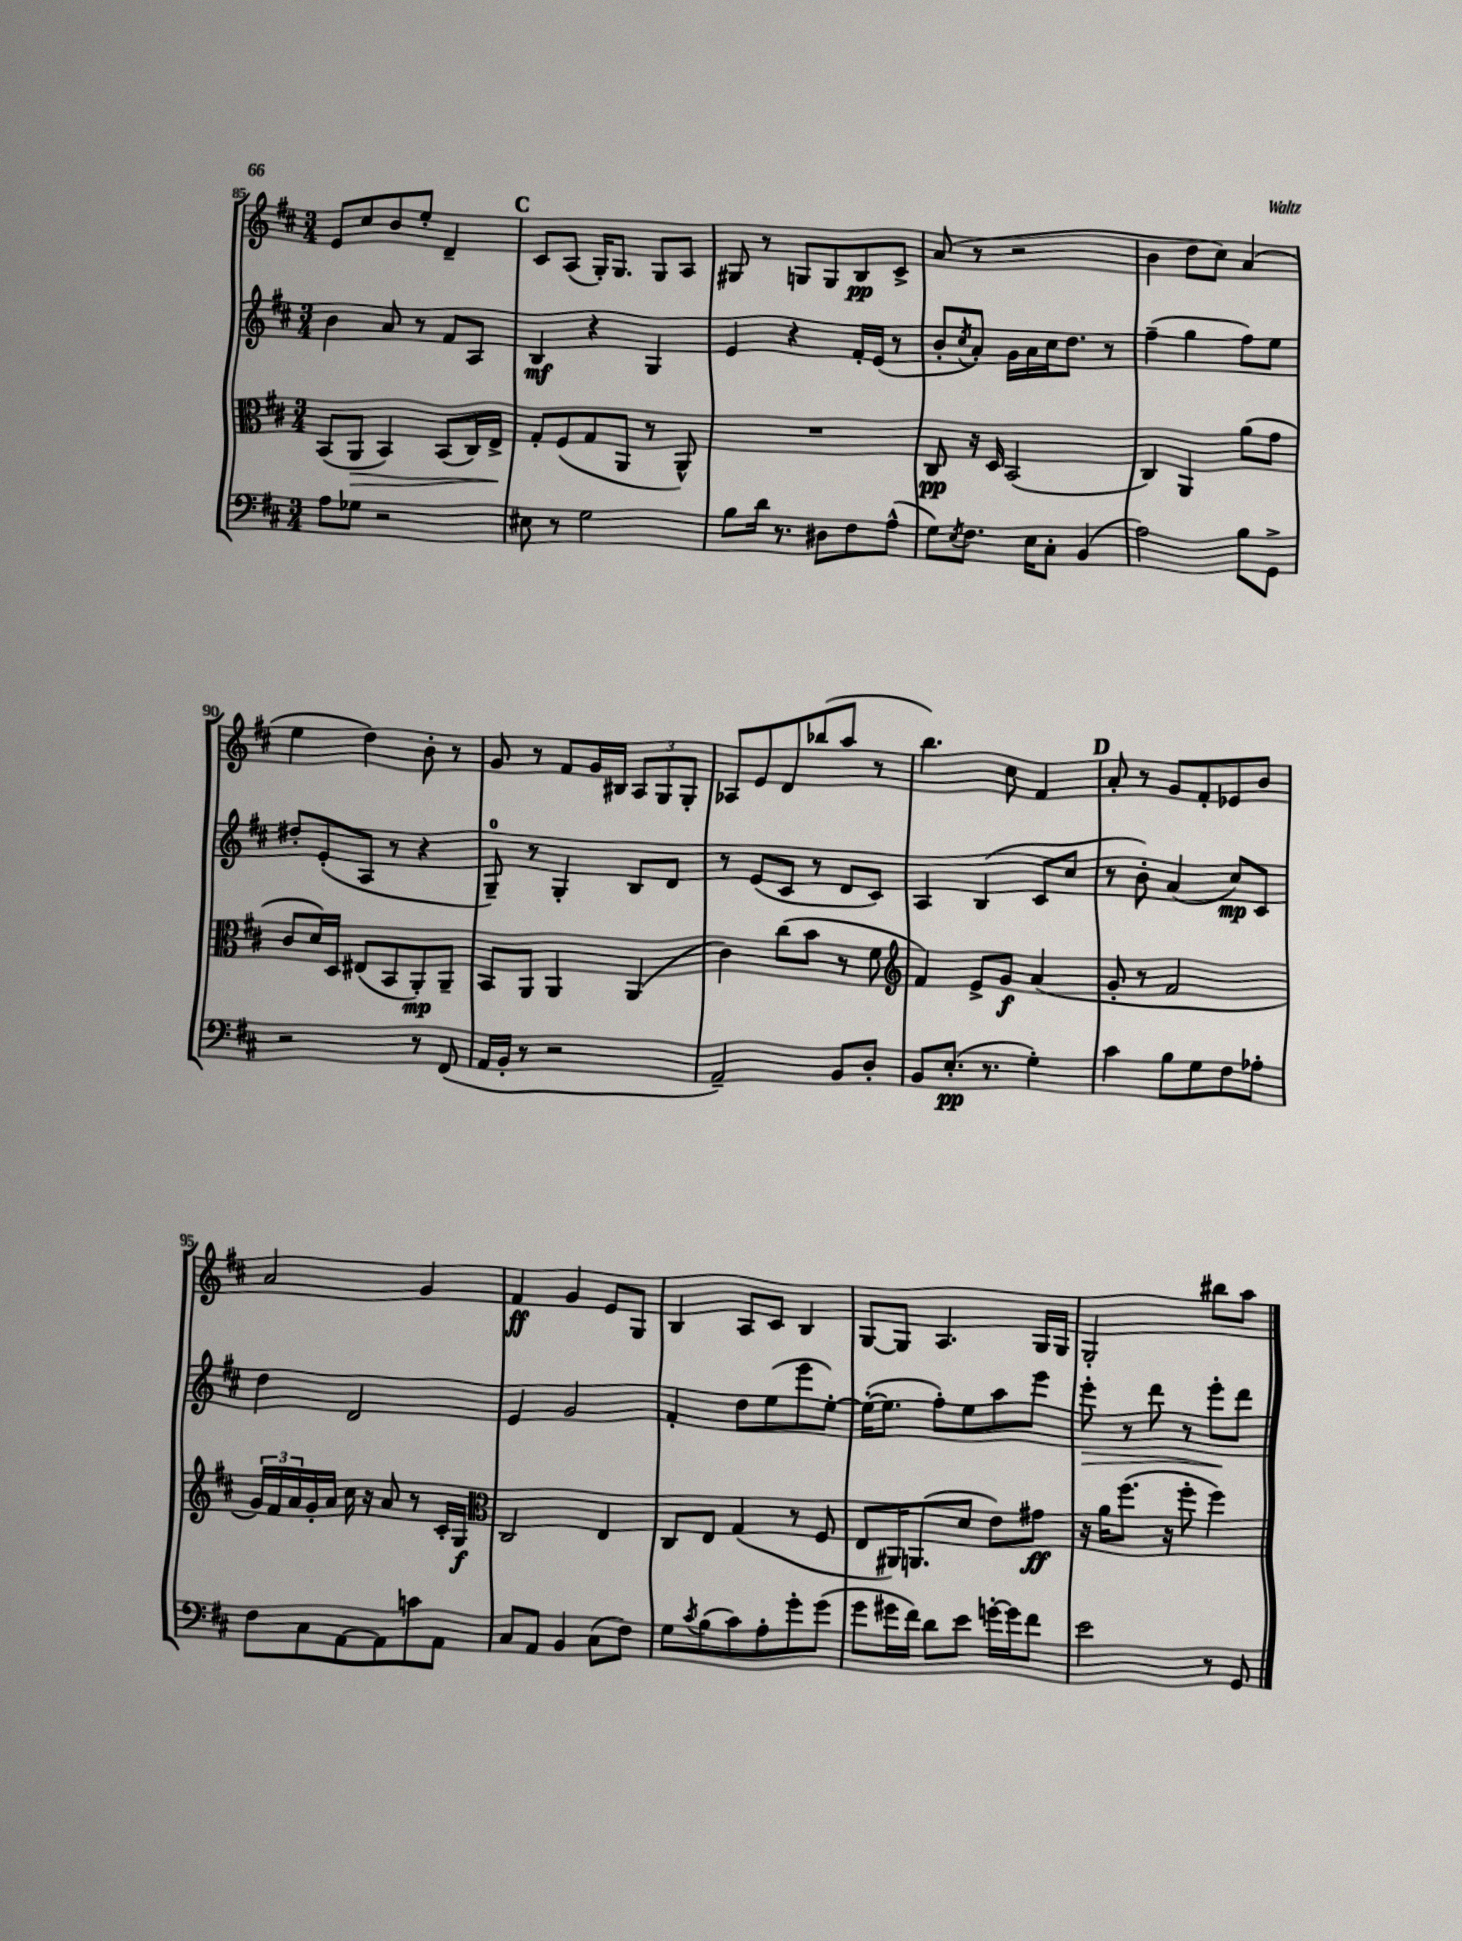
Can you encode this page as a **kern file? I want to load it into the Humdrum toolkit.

**kern	**dynam	**kern	**dynam	**kern	**dynam	**kern	**dynam
*part4	*part4	*part3	*part3	*part2	*part2	*part1	*part1
*staff4	*staff4	*staff3	*staff3	*staff2	*staff2	*staff1	*staff1
*clefF4	*	*clefC3	*	*clefG2	*	*clefG2	*
*k[f#c#]	*	*k[f#c#]	*	*k[f#c#]	*	*k[f#c#]	*
*M3/4	*	*M3/4	*	*M3/4	*	*M3/4	*
=85	=85	=85	=85	=85	=85	=85	=85
8A\L	.	(8BB/L	.	4b\	.	8e/L	.
!	!	!	!LO:HP:b	!	!	!	!
8G-X\J	.	8AA/J	>	.	.	8cc#/	.
2r	.	4BB/)	.	8a/	.	8b/	.
.	.	.	.	8r	.	8ee'/J	.
.	.	(8BB/L	.	8f#/L	.	4d~/	.
.	.	16C#/L)	.	8A/J	.	.	.
.	.	16E^/JJ	.	.	.	.	.
.	.	.	]	.	.	.	.
!!LO:REH:place=s1:t=C
=86	=86	=86	=86	=86	=86	=86	=86
8E#X\	.	8G'/L	.	4B/	mf	8c#/L	.
8r	.	(8F#/	.	.	.	(8A/J	.
2G\	.	8G/	.	4r	.	16G'/KL)	.
.	.	.	.	.	.	8.G/J	.
.	.	8AA/J	.	.	.	.	.
.	.	8r	.	4G/	.	8G/L	.
.	.	8AA^^/)	.	.	.	8A/J	.
=87	=87	=87	=87	=87	=87	=87	=87
8B\L	.	2.r	.	4e/	.	8G#X/	.
16d\Jk	.	.	.	.	.	8r	.
8.r	.	.	.	.	.	.	.
.	.	.	.	4r	.	8Gn/L	.
8D#X\L	.	.	.	.	.	8G/	.
8F#\	.	.	.	16f#'/LL	.	8B/	pp
.	.	.	.	(16e/JJ	.	.	.
(8A^^\J	.	.	.	8r	.	8c#^/J	.
=88	=88	=88	=88	=88	=88	=88	=88
8G\L)	.	8C#/	pp	8b'/L	.	(8a/	.
8qE/	.	.	.	8qcc#/	.	.	.
8.F#\J	.	16r	.	8a'/J)	.	8r	.
.	.	16D/	.	.	.	.	.
.	.	(2BB/	.	16g\LL	.	2r	.
16E\KL	.	.	.	16a\	.	.	.
8C#'\J	.	.	.	16cc#\J	.	.	.
.	.	.	.	8.dd\J	.	.	.
(4BB/	.	.	.	.	.	.	.
.	.	.	.	8r	.	.	.
=89	=89	=89	=89	=89	=89	=89	=89
2A\)	.	4C#/)	.	(4ff#~\	.	4b\	.
.	.	4AA/	.	4gg\	.	8dd\L	.
.	.	.	.	.	.	8cc#\J)	.
8B\L	.	(8a\L	.	8ff#\L)	.	(4a/	.
8GG^\J	.	8g\J	.	8ee\J	.	.	.
!!LO:LB:g=z
=90	=90	=90	=90	=90	=90	=90	=90
2r	.	8c#/L	.	8dd#X'/L	.	4ee\	.
.	.	16d/L)	.	(8e'/	.	.	.
.	.	16D/JJ	.	.	.	.	.
.	.	(8E#X/L	.	8A/J	.	4dd\)	.
.	.	8BB/	.	8r	.	.	.
8r	.	8AA'/)	mp	4r	.	8b'\	.
(8FF#/	.	8AA~/J	.	.	.	8r	.
=91	=91	=91	=91	=91	=91	=91	=91
16AA/LL	.	8BB/L	.	8G~/)	.	8g/	.
16BB'/JJ	.	.	.	.	.	.	.
8r	.	8AA/J	.	8r	.	8r	.
2r	.	4AA/	.	4G'/	.	8f#/L	.
.	.	.	.	.	.	16g/L	.
.	.	.	.	.	.	16B#X/JJ	.
.	.	(4AA/	.	8B/L	.	12A/L	.
.	.	.	.	.	.	12G/	.
.	.	.	.	8d/J	.	.	.
.	.	.	.	.	.	12G'/J	.
=92	=92	=92	=92	=92	=92	=92	=92
2AA~/)	.	4c#\)	.	8r	.	8A-X/L	.
.	.	.	.	(8e/L	.	8e/	.
.	.	(8cc#\L	.	8c#/J	.	8d/	.
.	.	8b\J	.	8r	.	(8bb-X/	.
8BB/L	.	8r	.	8d/L	.	8aa/J	.
8D'/J	.	8f#\	.	8c#/J)	.	8r	.
=93	=93	=93	=93	=93	=93	=93	=93
*	*	*clefG2	*	*	*	*	*
8BB/L	.	4f#/)	.	4A/	.	4.bb\)	.
(8.E'/J	pp	.	.	.	.	.	.
.	.	8e^/L	.	(4B/	.	.	.
8.r	.	.	.	.	.	.	.
.	.	8g/J	f	.	.	8cc#\	.
4G'\)	.	(4a/	.	8c#/L	.	4f#/	.
.	.	.	.	8cc#/J	.	.	.
!!LO:REH:place=s1:t=D
=94	=94	=94	=94	=94	=94	=94	=94
4c#\	.	8g'/	.	8r	.	8a'/	.
.	.	8r	.	8b'\)	.	8r	.
8B\L	.	2f#/	.	(4a/	.	8g/L	.
8G\	.	.	.	.	.	8f#'/	.
8F#\	.	.	.	8cc#/L)	mp	8e-X/	.
8A-X'\J	.	.	.	8c#/J	.	8b/J	.
!!LO:LB:g=z
=95	=95	=95	=95	=95	=95	=95	=95
8F#\L	.	24g/LL)	.	4dd\	.	2a/	.
.	.	24f#/	.	.	.	.	.
.	.	24a/	.	.	.	.	.
8C#\	.	16g'/	.	.	.	.	.
.	.	16a/JJ	.	.	.	.	.
[8AA\	.	16cc#\	.	2d/	.	.	.
.	.	16r	.	.	.	.	.
8AA\]	.	8a/	.	.	.	.	.
8cn\	.	8r	.	.	.	4g/	.
8AA\J	.	16c#'/LL	.	.	.	.	.
.	.	16G/JJ	f	.	.	.	.
=96	=96	=96	=96	=96	=96	=96	=96
*	*	*clefC3	*	*	*	*	*
8C#/L	.	2C#/	.	4e/	.	4f#/	ff
8AA/J	.	.	.	.	.	.	.
4BB/	.	.	.	2g/	.	4g/	.
(8C#\L	.	4E/	.	.	.	8e/L	.
8F#\J)	.	.	.	.	.	8G/J	.
=97	=97	=97	=97	=97	=97	=97	=97
8G\L	.	8C#/L	.	4f#'/	.	4B/	.
8qc#/	.	.	.	.	.	.	.
(8B\	.	8E/J	.	.	.	.	.
8c#\)	.	(4G/	.	8dd\L	.	8A/L	.
8A'\	.	.	.	(8ee\	.	8c#/J	.
8g'\	.	8r	.	8eee\	.	4B/	.
(8g\J	.	8F#/	.	[8ee'\J)	.	.	.
=98	=98	=98	=98	=98	=98	=98	=98
8g\L	.	8E/L	.	(16ee'\KL_	.	[8G/L	.
.	.	.	.	8.ee\J]	.	.	.
16g#X\L	.	16AA#X/K)	.	.	.	8G/J]	.
16f#\JJ)	.	(8.AAn/	.	.	.	.	.
8d\L	.	.	.	8ff#'\L)	.	4.A/	.
8e\J	.	8d/J	.	8ee\	.	.	.
[16gn'\LL	.	8e\L)	.	8aa\	.	.	.
16g\J]	.	.	.	.	.	.	.
8f#\J	.	8g#X\J	ff	8eee\J	.	16G/LL	.
.	.	.	.	.	.	16G/JJ	.
=99	=99	=99	=99	=99	=99	=99	=99
!	!	!	!	!	!LO:HP:b	!	!
2e\	.	16r	.	8eee'\	>	2G'/	.
.	.	16a\KL	.	.	.	.	.
.	.	(8.ff#\J	.	8r	.	.	.
.	.	.	.	8ddd\	.	.	.
.	.	16r	.	.	.	.	.
.	.	8ff#'\	.	8r	.	.	.
8r	.	4ff#\)	.	8eee'\L	.	8bb#X\L	.
8GG/	.	.	.	8ddd\J	]	8aa\J	.
==	==	==	==	==	==	==	==
*-	*-	*-	*-	*-	*-	*-	*-
